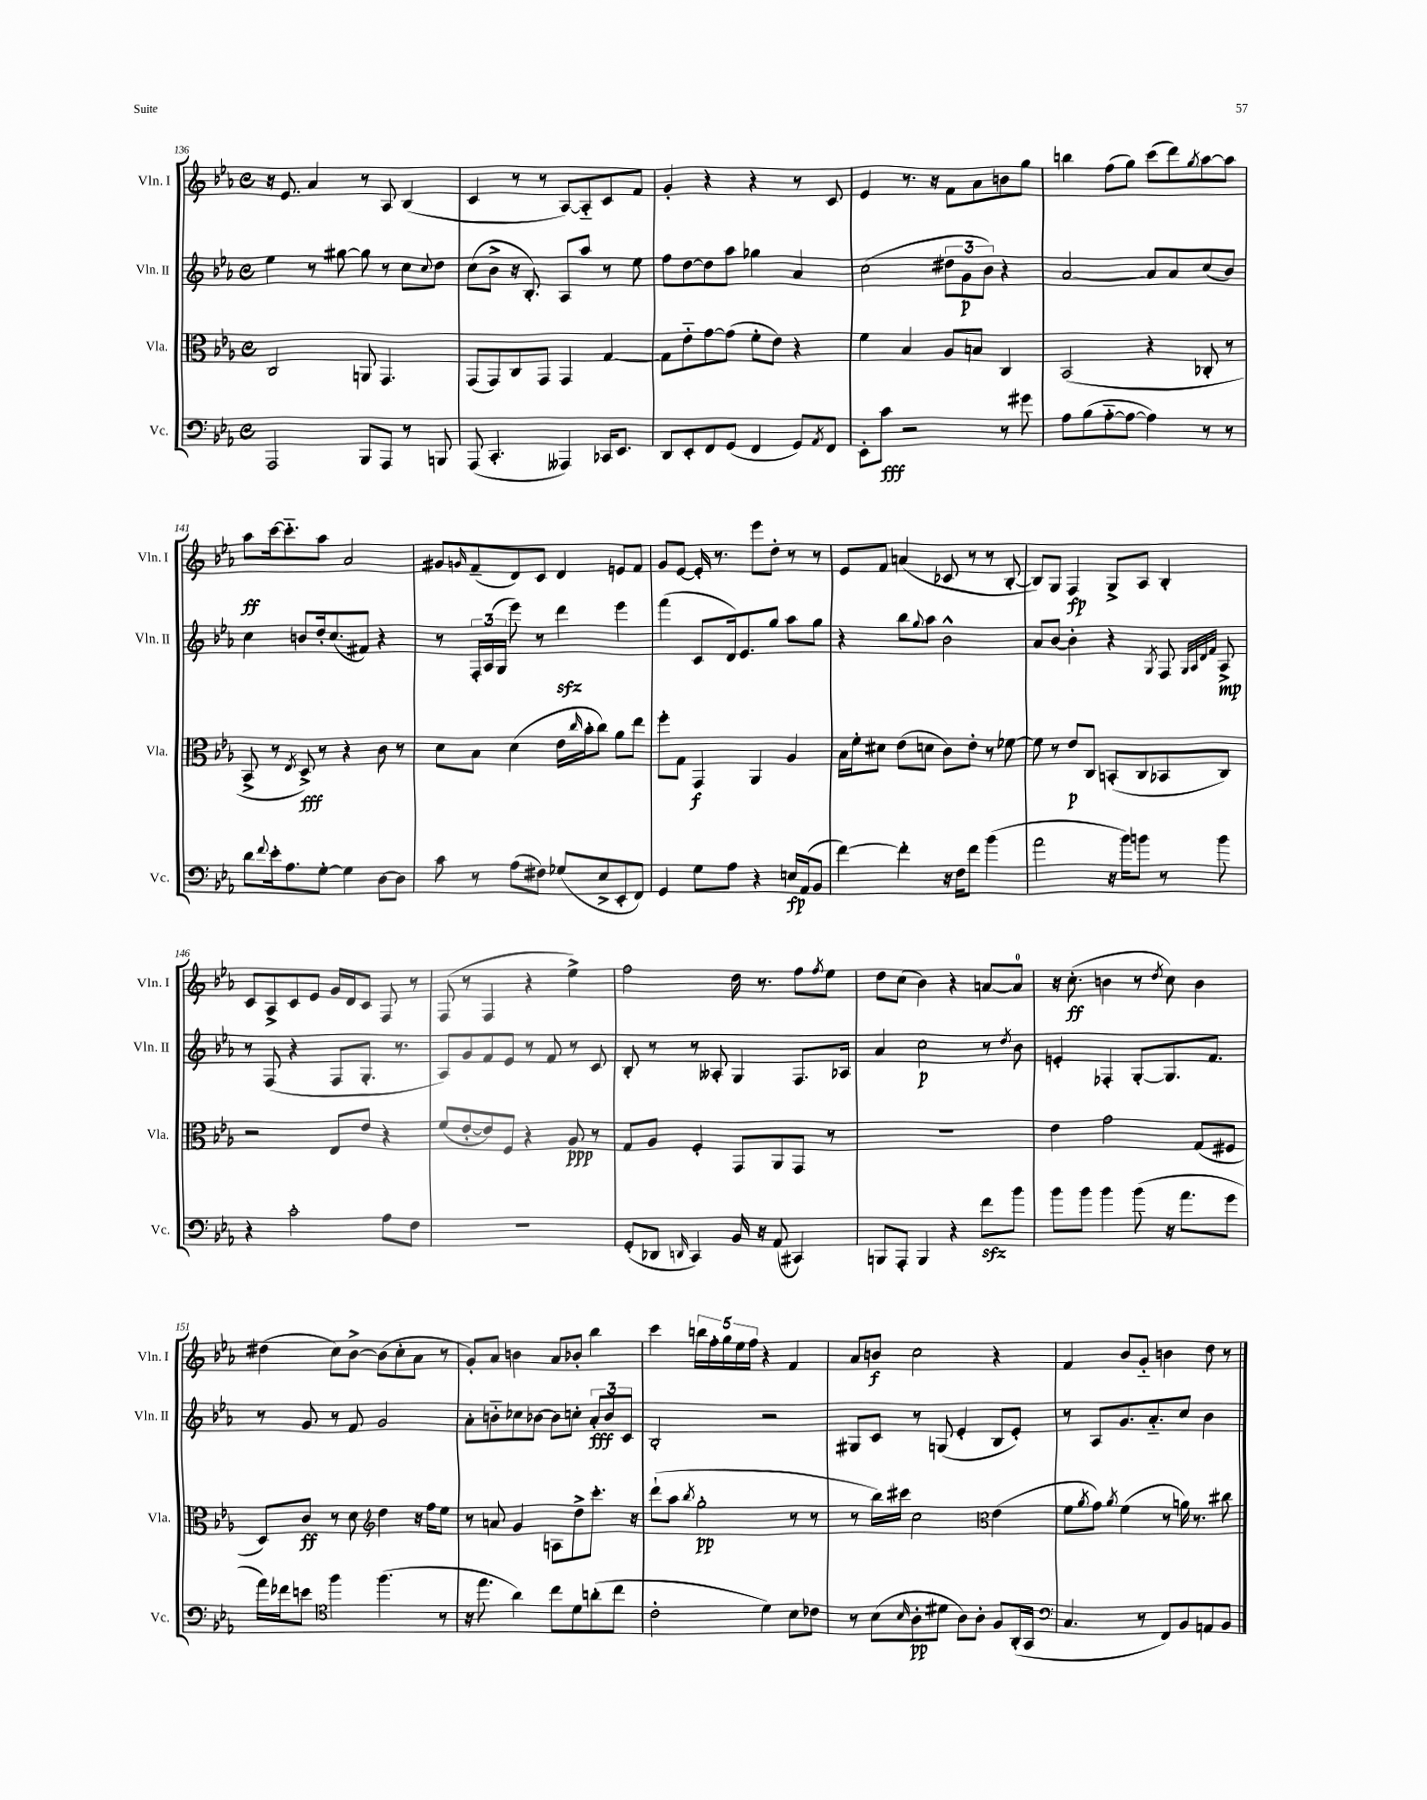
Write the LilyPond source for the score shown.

<<
\new StaffGroup <<
\new Staff = "s0" \with { instrumentName = "Vln. I" shortInstrumentName = "Vln. I" } {
    \clef treble \key ees \major \defaultTimeSignature \time 4/4
    r16 ees'8. aes'4 r8 aes8 bes4( |
    c'4 r8 r8 aes8~) aes8-_ c'8 f'8 |
    g'4-. r4 r4 r8 c'8 |
    ees'4 r8. r16 f'8 aes'8 b'8 g''8 |
    b''4 f''8( g''8) c'''8( d'''8) \acciaccatura { g''8 } aes''8~ aes''8 |
    aes''8\ff c'''16~ c'''8.-_ aes''8 aes'2 |
    gis'8 \grace { g'16 } f'8--( d'8) c'8 d'4 e'8 f'8 |
    g'8 ees'8~ ees'16-. r8. ees'''8 d''8-. r8 r8 |
    ees'8 f'8 a'4( ces'8 r8 r8 bes8~-. |
    bes8) g8 f4\fp g8-> aes8 bes4-. |
    c'8 aes8-> c'8 ees'8 g'16 d'16 c'8 f8 r8 |
    f8( r8 f4 r4 ees''4->) |
    f''2 d''16 r8. f''8 \acciaccatura { f''8 } ees''8 |
    d''8 c''8( bes'4) r4 a'8~ a'8-0 |
    r16 c''8.-.\ff( b'4 r8 \acciaccatura { d''8 } c''8) b'4 |
    dis''4( c''8) bes'8~-> bes'8( c''8-. aes'8 r8 |
    g'8-.) aes'8 b'4 aes'8 bes'8-. bes''4 |
    c'''4 \tuplet 5/4 { b''16 f''16-. g''16 ees''16 f''16 } r4 f'4 |
    aes'8 b'8\f c''2 r4 |
    f'4 bes'8 g'8-_ b'4 d''8 r8 \bar "|." |
}
\new Staff = "s1" \with { instrumentName = "Vln. II" shortInstrumentName = "Vln. II" } {
    \clef treble \key ees \major \defaultTimeSignature \time 4/4
    ees''4 r8 gis''8~ gis''8 r8 c''8 \appoggiatura { c''8 } d''8 |
    c''8( bes'8-> r16 bes8.-.) aes8 aes''8 r8 ees''8 |
    f''8 d''8~ d''8 aes''8 ges''4 aes'4 |
    c''2( \tuplet 3/2 { dis''8 g'8\p bes'8) } r4 |
    aes'2~ aes'8 aes'8 c''8( bes'8) |
    c''4 b'8 d''16-. c''8.( fis'8) r4 |
    r8 \tuplet 3/2 { f16-. aes16( g16 } ees'''8) r8 d'''4\sfz ees'''4 |
    f'''4( c'8 d'16) ees'8. g''8 aes''8 g''8 |
    r4 bes''8 \appoggiatura { g''8 } aes''8 bes'2-^ |
    aes'8 bes'8~ bes'4-. r4 \acciaccatura { g8 } f8 \grace { g32 aes32 d'32 f'32 } aes8->\mp |
    r8 f8( r4 f8 g8.-. r8. |
    aes8) g'8 f'8 ees'8 r8 f'8 r8 c'8 |
    bes8-. r8 r8 aeses8-. g4 f8. aes16 |
    aes'4 c''2\p r8 \acciaccatura { d''8 } bes'8 |
    e'4-. fes4-. g8~-. g8. f'8. |
    r8 g'8 r8 f'8 g'2 |
    aes'8-. b'8-_ ces''8 bes'8~ bes'8 c''8-. \tuplet 3/2 { aes'8-.\fff bes'8 c'8 } |
    bes2-. r2 |
    gis8 c'8 r8 g8( ees'4-. bes8 ees'8-.) |
    r8 aes8 g'8. aes'8.-_ c''8 bes'4 \bar "|." |
}
\new Staff = "s2" \with { instrumentName = "Vla." shortInstrumentName = "Vla." } {
    \clef alto \key ees \major \defaultTimeSignature \time 4/4
    c2 a,8 g,4. |
    g,8( g,8) c8 g,8 g,4 g4~ |
    g8 ees'8-_ g'8~ g'8( f'8-. ees'8) r4 |
    f'4 bes4 aes8 b8 c4 |
    bes,2( r4 ces8-. r8 |
    bes,8-> r8 \acciaccatura { ees8 } d8->\fff) r8 r4 c'8 r8 |
    d'8 bes8 d'4( ees'16 \grace { c''16 } bes'16-. c''8) aes'8 ees''8 |
    f''8-. g8 g,4\f aes,4 aes4 |
    bes16 f'16-. dis'8 ees'8( d'8 c'8) ees'8-. r8 fes'8~ |
    fes'8 r8 ees'8\p c8 b,8-.( c8 bes,8 c8) |
    r2 ees8 ees'8 r4 |
    f'8( ees'8~-. ees'8) f8 r4 aes8\ppp r8 |
    g8 aes8 f4-. g,8 aes,8 g,8 r8 |
    R1 |
    ees'4 g'2 g8( fis8 |
    d8) c'8\ff r8 d'8 \clef treble d''4 r16 f''16 ees''8 |
    r8 a'8 g'4 a8 d''8-> c'''8.-. r16 |
    d'''8-!( aes''8 \acciaccatura { bes''8 } g''2-.\pp r8 r8 |
    r8 bes''16) cis'''16 c''2 \clef alto ees'4( |
    f'8 \acciaccatura { aes'8 } g'8) \acciaccatura { aes'8 } f'4( r8 a'16) r8. cis''8 \bar "|." |
}
\new Staff = "s3" \with { instrumentName = "Vc." shortInstrumentName = "Vc." } {
    \clef bass \key ees \major \defaultTimeSignature \time 4/4
    aes,,2 bes,,8 aes,,8 r8 b,,8 |
    aes,,8( c,4.-. aeses,,4) ces,16 ees,8. |
    d,8 ees,8-. f,8 g,8( f,4 g,8) \acciaccatura { aes,8 } f,8 |
    ees,8-. c'8\fff r2 r8 gis'8 |
    aes8 bes8( aes8~-_ aes8~ aes4) r8 r8 |
    d'8 \appoggiatura { f'8 } ees'16-. aes8. g8~-. g4 d8~ d8 |
    c'8 r8 aes8( fis8) ges8( ees8-> ees,8-. f,8) |
    g,4 g8 aes8 r4 e16\fp aes,16( bes,8 |
    f'4~) f'4-. r16 f16 f'8 bes'4( |
    aes'2 r16 bes'16) b'8 r8 b'8 |
    r4 c'2-. aes8 f8 |
    R1 |
    g,8-.( des,8 \grace { d,16 } c,4) bes,16 r16 aes,8( cis,4) |
    b,,8 aes,,8-. b,,4 r4 f'8\sfz bes'8 |
    bes'8 bes'8 bes'4 bes'8( r16 aes'8. g'8 |
    aes'16) fes'16 e'8 \clef tenor f''4 f''4.( r8 |
    r16 ees''8. aes'4) c''8 d'8 a'8-.( c''8 |
    c'2-. d'4) bes8 ces'8 |
    r8 bes8( \grace { bes16 } aes8-.\pp dis'8 aes8) aes8-. f8 aes,16-.( g,16 |
    \clef bass c4. r8 f,8) bes,8 a,8 bes,8 \bar "|." |
}
>>
>>
\layout { \context { \Score currentBarNumber = #136 } }
